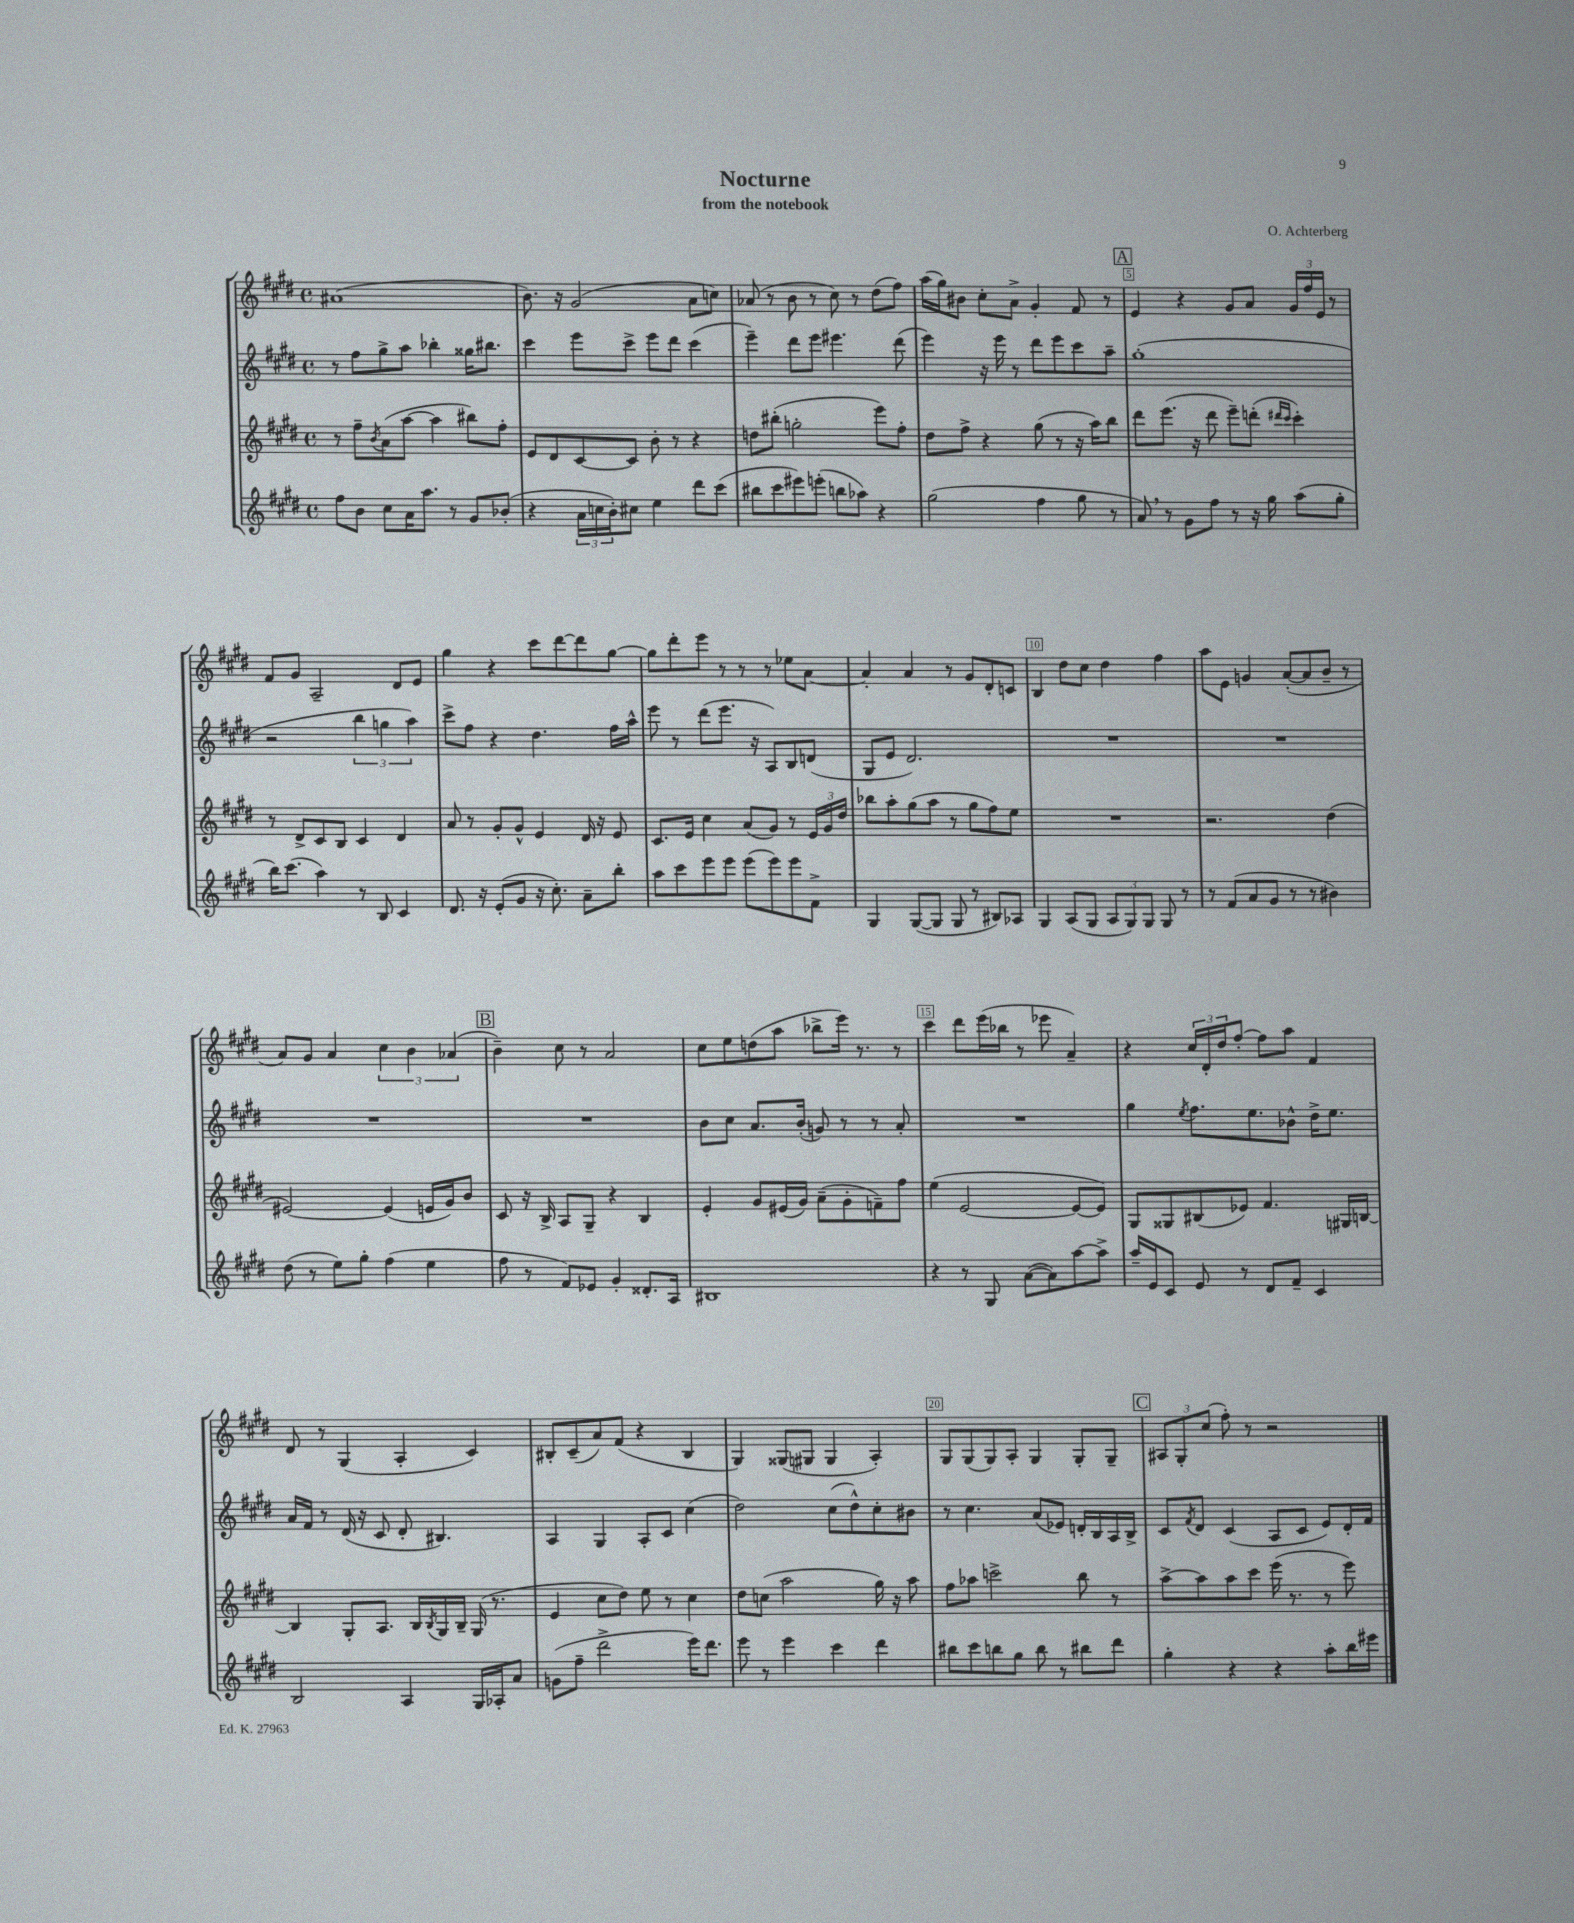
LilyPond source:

\header { title = "Nocturne" composer = "O. Achterberg" subtitle = "from the notebook" }
<<
\new StaffGroup <<
\new Staff = "s0" {
    \clef treble \key e \major \defaultTimeSignature \time 4/4
    ais'1( |
    b'8.) r16 gis'2( a'8 c''8) |
    aes'8( r8 b'8 r8 cis''8) r8 dis''8( fis''8) |
    a''16( gis''16) bis'8 cis''8-. a'8-> gis'4-. fis'8 r8 |
    \mark \markup { \box "A" } e'4 r4 gis'8 a'8 \tuplet 3/2 { gis'16 fis''16 e'16 } r8 |
    fis'8 gis'8 a2-- dis'8 e'8 |
    gis''4 r4 cis'''8 dis'''8~ dis'''8 gis''8~ |
    gis''8 dis'''8-. e'''8 r8 r8 r8 ees''8 a'8~ |
    a'4-. a'4 r8 gis'8 dis'8-. c'8 |
    b4 dis''8 cis''8 dis''4 fis''4 |
    a''8 e'8 g'4 a'8~-.( a'8 b'8-- r8 |
    a'8) gis'8 a'4 \tuplet 3/2 { cis''4 b'4 aes'4( } |
    \mark \markup { \box "B" } b'4--) cis''8 r8 a'2 |
    cis''8 e''8 d''8( a''8 bes''8-> e'''16) r8. r8 |
    cis'''4 dis'''8 e'''16( bes''16 r8 ees'''8 a'4--) |
    r4 \tuplet 3/2 { cis''16 dis'16-. dis''16 } fis''8~-. fis''8 a''8 fis'4 |
    dis'8 r8 gis4( a4-. cis'4) |
    bis8-. cis'8--( a'8) fis'8( r4 bis4 |
    gis4) gisis8( gis8 gis4 a4-.) |
    gis8 gis8( gis8) a8-. gis4 gis8-. gis8-- |
    \mark \markup { \box "C" } \tuplet 3/2 { ais8 gis8-. cis''8( } fis''8-.) r8 r2 \bar "|." |
}
\new Staff = "s1" {
    \clef treble \key e \major \defaultTimeSignature \time 4/4
    r8 fis''8 gis''8-> a''8 bes''4-. gisis''16 bis''8. |
    cis'''4 e'''8 cis'''8-> e'''8 dis'''8 cis'''4( |
    e'''4--) dis'''8 e'''8 eis'''4. dis'''8( |
    e'''4) r16 e'''16 r8 dis'''8 e'''8 cis'''8 a''8-- |
    \mark \markup { \box "A" } gis''1-.( |
    r2 \tuplet 3/2 { b''4 g''4 a''4) } |
    cis'''8-> fis''8 r4 dis''4. fis''16 a''16-^ |
    e'''8 r8 dis'''8( e'''8. r16 a8) b8 d'8( |
    gis8 e'8 dis'2.) |
    R1 |
    R1 |
    R1 |
    \mark \markup { \box "B" } R1 |
    b'8 cis''8 a'8. b'16-.( g'8) r8 r8 a'8-. |
    R1 |
    gis''4 \acciaccatura { e''8 } fis''8. e''8. bes'8-^ dis''16-> e''8. |
    a'16 fis'16 r8 dis'16( r16 cis'8 dis'8-. bis4.) |
    a4 gis4 a8-. cis'8 cis''4( |
    dis''2) cis''8( dis''8-^) cis''8-. bis'8 |
    r8 cis''4. a'8( ees'8) d'16-. b16 a16 b16-> |
    \mark \markup { \box "C" } cis'8 \acciaccatura { fis'8 } dis'8 cis'4( a8 cis'8 e'8) dis'16-. fis'16 \bar "|." |
}
\new Staff = "s2" {
    \clef treble \key e \major \defaultTimeSignature \time 4/4
    r8 fis''8-- \acciaccatura { b'8 } a'8( a''8~ a''4 bis''8) fis''8-. |
    e'8 dis'8 cis'8~ cis'8 b'8-. r8 r4 |
    d''8 bis''8-.( g''2-. e'''8) fis''8-. |
    dis''8 fis''8-> r4 gis''8( r8 r16 a''16) b''8 |
    \mark \markup { \box "A" } dis'''8 e'''8.( r16 dis'''8 e'''8--) d'''8-.( \grace { dis'''16 cis'''16 } cis'''4-.) |
    r8 dis'8-> cis'8 b8 cis'4 dis'4 |
    a'8 r8 gis'8-. gis'8-^ e'4 dis'16 r16 e'8 |
    cis'8. e'16 cis''4 a'8( gis'8) r8 \tuplet 3/2 { e'16 gis'16 dis''16 } |
    bes''8 a''8-. gis''8( a''8 r8 gis''8 fis''8) e''8 |
    R1 |
    r2. dis''4( |
    eis'2~) eis'4( e'16 gis'16) b'8 |
    \mark \markup { \box "B" } cis'8 r16 b16-> a8 gis8-- r4 b4 |
    e'4-. gis'8 eis'16( gis'16) a'8--( gis'8-. f'8--) fis''8 |
    e''4( e'2~ e'8~ e'8) |
    gis8 gisis8 bis8( ees'8) fis'4. gis16 b16~ |
    b4 gis8-. a8. b16 \acciaccatura { b8 } gis16 b16-- gis16( r8. |
    e'4 cis''8 dis''8) e''8 r8 cis''4 |
    dis''8 c''8( a''2 gis''16) r16 a''8 |
    fis''8 aes''8 c'''2-> b''8 r8 |
    \mark \markup { \box "C" } a''8~-> a''8 a''8 cis'''8 e'''16( r8. r8 e'''8) \bar "|." |
}
\new Staff = "s3" {
    \clef treble \key e \major \defaultTimeSignature \time 4/4
    fis''8 b'8 cis''8 a'16 a''8. r8 gis'8 bes'8-.( |
    r4 \tuplet 3/2 { a'16 c''16 b'16-.) } cis''8 e''4 dis'''8 cis'''8( |
    bis''8 cis'''8 eis'''8) e'''8-.( b''8 aes''8) r4 |
    gis''2( fis''4 gis''8 r8 |
    \mark \markup { \box "A" } a'8) \breathe r8 gis'8 fis''8 r8 r16 gis''16 a''8( gis''8-. |
    b''16) cis'''8.( a''4) r8 b8 cis'4 |
    dis'8. r16 e'8-.( gis'8 r16 cis''8.-.) a'8-- b''8-. |
    a''8 cis'''8 e'''8 e'''8 e'''8( e'''8) e'''8 fis'8-> |
    gis4 gis8~( gis8 gis8 r8 bis8) aes8 |
    gis4 a8( gis8 \tuplet 3/2 { a8 gis8) gis8 } gis8 r8 |
    r8 fis'8( a'8 gis'8 r8 r8 bis'4) |
    dis''8( r8 e''8) gis''8-. fis''4( e''4 |
    \mark \markup { \box "B" } fis''8 r8 fis'8) ees'8 gis'4-. disis'8.-. a16 |
    bis1 |
    r4 r8 gis8 a'8~( a'8) a''8~ a''8-> |
    a''16-- e'16 cis'8 e'8 r8 dis'8 fis'8-- cis'4 |
    b2 a4 gis16 aes16-. a'8 |
    g'8( fis''8-- dis'''2-> e'''16) dis'''8. |
    e'''8 r8 e'''4 cis'''4 dis'''4 |
    bis''8 cis'''8 b''8 gis''8 b''8 r8 bis''8 dis'''8 |
    \mark \markup { \box "C" } gis''4-. r4 r4 a''8-. b''16 eis'''16 \bar "|." |
}
>>
>>
\layout { \context { \Score \override BarNumber.break-visibility = ##(#f #t #t) barNumberVisibility = #(every-nth-bar-number-visible 5) \override BarNumber.stencil = #(make-stencil-boxer 0.1 0.3 ly:text-interface::print) } }
